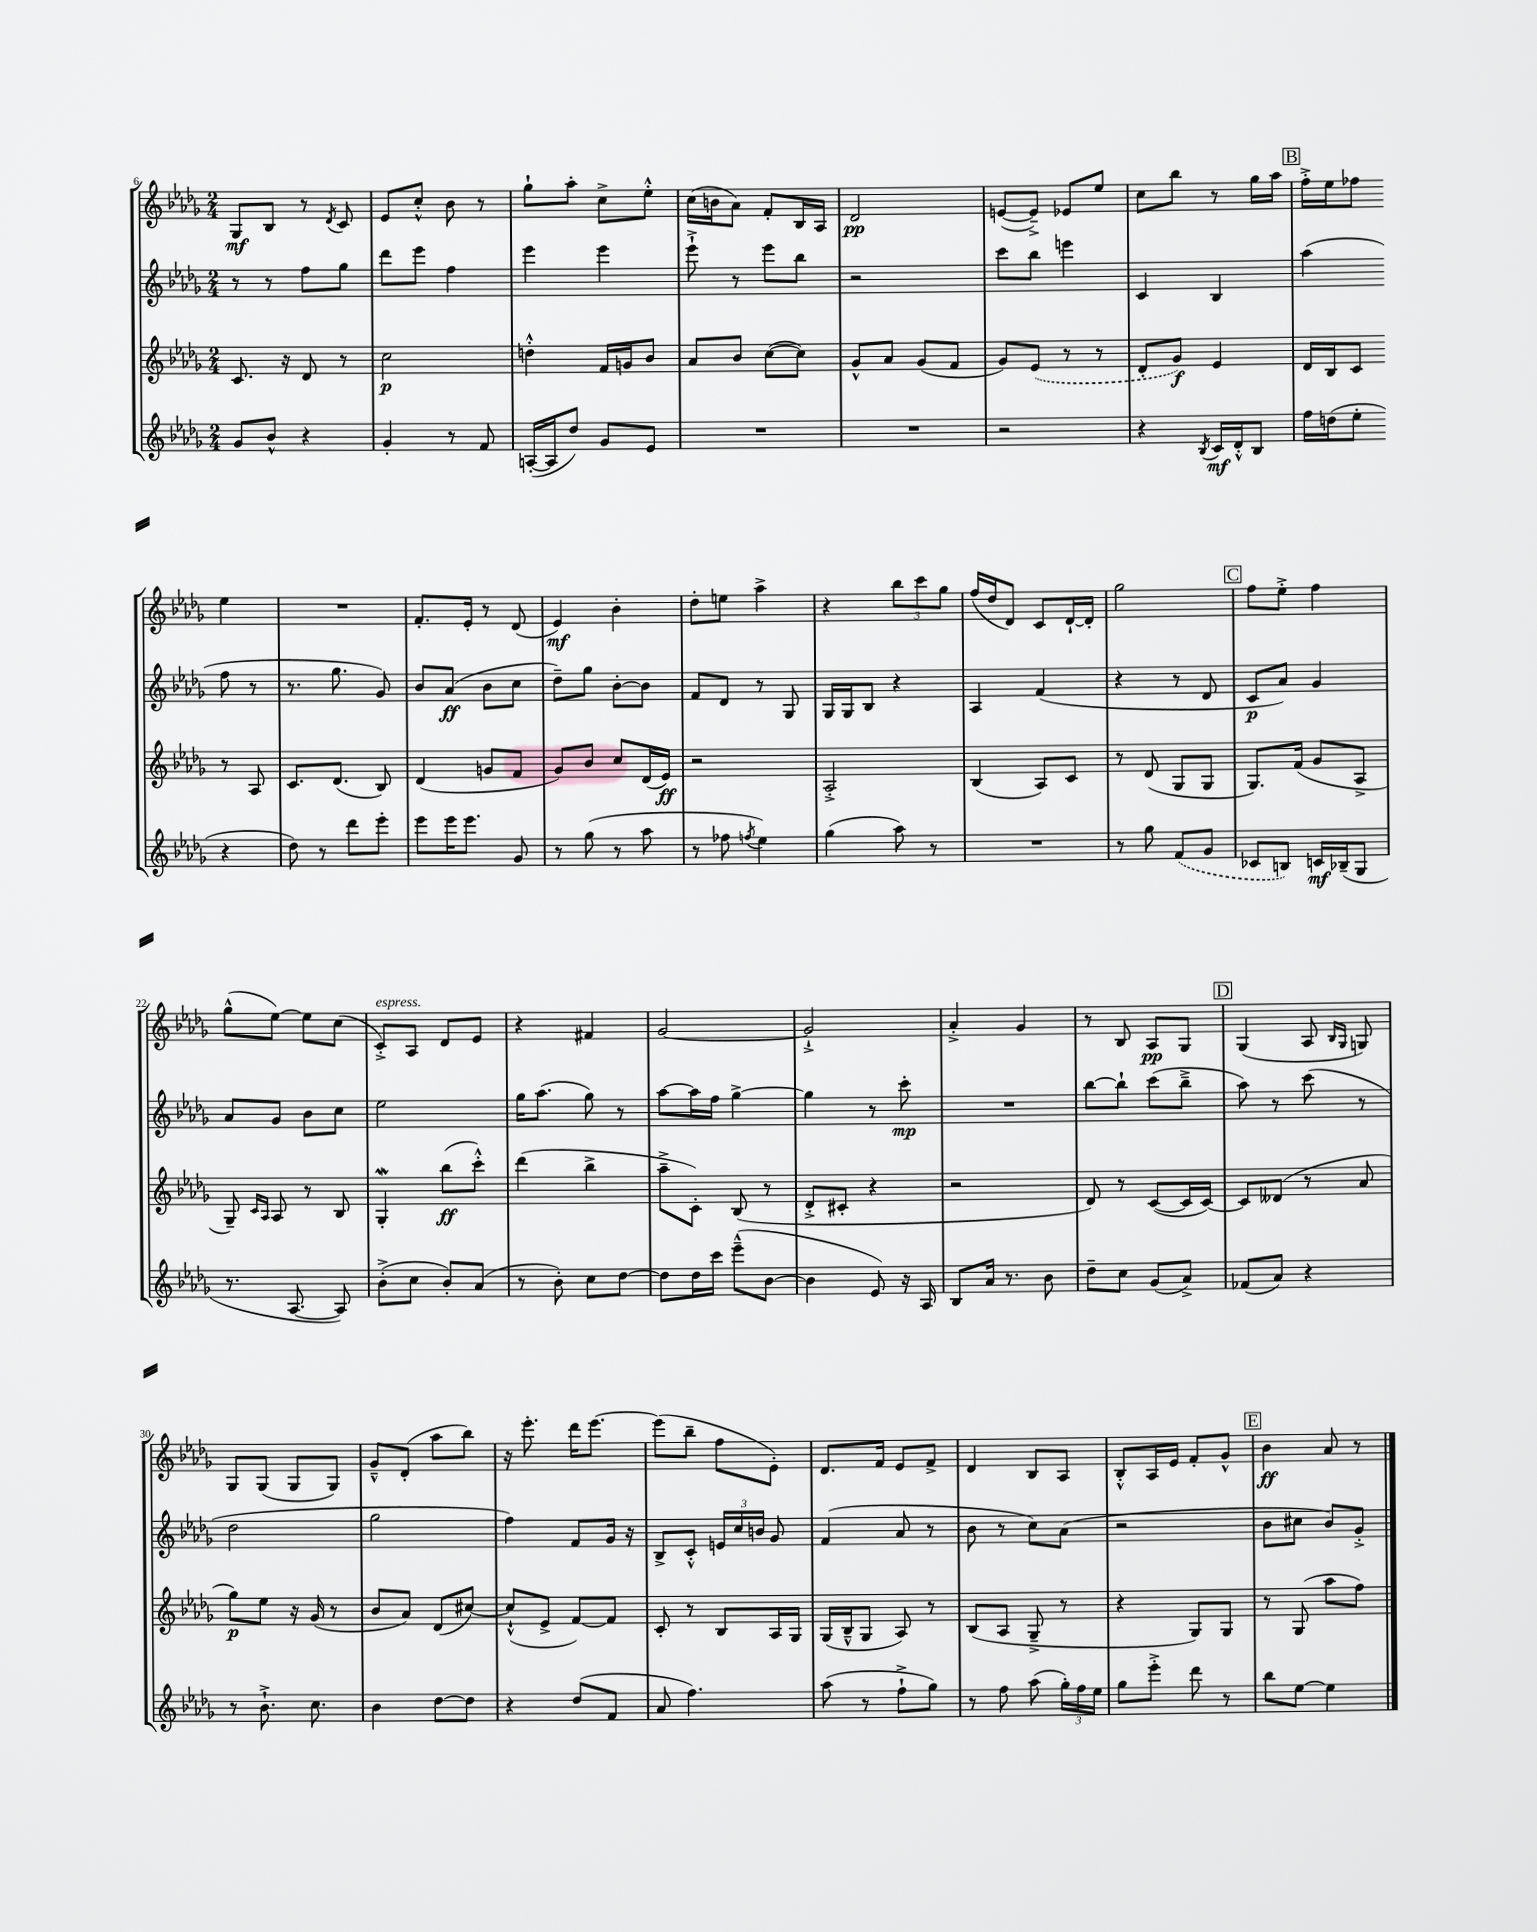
<<
\new StaffGroup <<
\new Staff = "s0" {
    \clef treble \key des \major \numericTimeSignature \time 2/4
    \autoBeamOff ges8[\mf bes8] r8 \acciaccatura { des'8 } c'8 |
    ees'8[ c''8]-.-^ bes'8 r8 |
    ges''8[-! aes''8]-. c''8[-> ees''8]-.-^ |
    c''16[( b'16 aes'8]) f'8[-. bes16 aes16] |
    des'2\pp |
    e'8[~( e'8]--->) ees'8[ ees''8] |
    c''8[ bes''8] r8 ges''16[ aes''16] |
    \mark \markup { \box "B" } f''16[-.-> ees''16 fes''8] ees''4 |
    R2 |
    f'8.[-. ees'16]-. r8 des'8( |
    ees'4\mf) bes'4-. |
    des''8[-. e''8] aes''4-> |
    r4 \tuplet 3/2 { bes''8[ c'''8 ges''8] } |
    f''16[( des''16 des'8]) c'8[ des'16~-! des'16]-. |
    ges''2 |
    \mark \markup { \box "C" } f''8[ ees''8]-.-> f''4 |
    ges''8[-^( ees''8]~) ees''8[ c''8]( |
    c'8[-.->^\markup { \italic "espress." }) aes8] des'8[ ees'8] |
    r4 fis'4 |
    ges'2~ |
    ges'2-!-> |
    aes'4-.-> ges'4 |
    r8 bes8 aes8[\pp ges8] |
    \mark \markup { \box "D" } ges4( aes8 \grace { bes16[ ges16] } g8) |
    ges8[ ges8]( ges8[ ges8]) |
    ges'8[---^ des'8]-.( aes''8[ bes''8]) |
    r16 ees'''8.-. des'''16[ ees'''8.]~ |
    ees'''8[( bes''8]-- f''8[ ees'8]-.) |
    des'8.[ f'16] ees'8[ f'8]-> |
    des'4 bes8[ aes8] |
    bes8[-.-^ aes16 ees'16] f'8[-. ges'8]-^ |
    \mark \markup { \box "E" } bes'4\ff aes'8 r8 \bar "|." |
}
\new Staff = "s1" {
    \clef treble \key des \major \numericTimeSignature \time 2/4
    \autoBeamOff r8 r8 f''8[ ges''8] |
    des'''8[ ees'''8] f''4 |
    ees'''4 ees'''4 |
    ees'''8-!-> r8 ees'''8[ bes''8] |
    r2 |
    c'''8[ bes''8] e'''4 |
    c'4 bes4 |
    \mark \markup { \box "B" } aes''4( f''8 r8 |
    r8. ges''8. ges'8) |
    bes'8[ aes'8]\ff( bes'8[ c''8] |
    des''8[--) ges''8] bes'8[~-. bes'8] |
    f'8[ des'8] r8 ges8 |
    ges16[ ges16 bes8] r4 |
    aes4 f'4( |
    r4 r8 des'8 |
    \mark \markup { \box "C" } c'8[\p aes'8]) ges'4 |
    aes'8[ ges'8] bes'8[ c''8] |
    ees''2 |
    ges''16[ aes''8.]( ges''8) r8 |
    aes''8[~ aes''16 f''16] ges''4~-> |
    ges''4 r8 c'''8-.\mp |
    R2 |
    bes''8[~ bes''8]-! c'''8[( bes''8]---> |
    \mark \markup { \box "D" } aes''8) r8 c'''8( r8 |
    des''2 |
    ges''2 |
    f''4) f'8[ ges'16] r16 |
    bes8[-> c'8]-.-^ \tuplet 3/2 { e'16[ c''16 b'16] } ges'8 |
    f'4( aes'8 r8 |
    bes'8 r8 c''8[) aes'8]( |
    r2 |
    \mark \markup { \box "E" } bes'8[ cis''8] bes'8[) ges'8]-.-> \bar "|." |
}
\new Staff = "s2" {
    \clef treble \key des \major \numericTimeSignature \time 2/4
    \autoBeamOff c'8. r16 des'8 r8 |
    c''2\p |
    d''4-.-^ f'16[ g'16 bes'8] |
    aes'8[ bes'8] c''8[~( c''8]) |
    ges'8[-^ aes'8] ges'8[( f'8] |
    ges'8[) \once \slurDashed ees'8]( r8 r8 |
    des'8[-. ges'8]\f) ees'4 |
    \mark \markup { \box "B" } des'16[ bes16 c'8] r8 aes8 |
    c'8.[ des'8.]( bes8) |
    des'4( g'8[ f'8] |
    ges'8[) bes'8] c''8[ des'16( ees'16]\ff) |
    r2 |
    aes2-.-> |
    bes4( aes8[) c'8] |
    r8 des'8( ges8[ ges8] |
    \mark \markup { \box "C" } ges8.[) f'16]( ges'8[ aes8]-> |
    ges8--) \grace { c'16[ aes16] } aes8 r8 bes8 |
    ges4-.\mordent bes''8[\ff( c'''8]-.-^) |
    des'''4( bes''4-> |
    aes''8[---> c'8]-.) bes8( r8 |
    des'8[-.-> cis'8]-. r4 |
    r2 |
    des'8) r8 c'8[~( c'16 c'16]~) |
    \mark \markup { \box "D" } c'8[ deses'8]( r8 aes'8 |
    ges''8[\p) ees''8] r16 ges'16( r8 |
    bes'8[ aes'8]) des'8[( cis''8]~) |
    cis''8[-!-^( ees'8]-> f'8[~) f'8] |
    c'8-. r8 bes8[ aes16 ges16] |
    ges16[( bes16---^ ges8] aes8) r8 |
    bes8[( aes8] ges8---> r8 |
    r4 ges8[) ges8] |
    \mark \markup { \box "E" } r8 ges8( aes''8[ f''8]) \bar "|." |
}
\new Staff = "s3" {
    \clef treble \key des \major \numericTimeSignature \time 2/4
    \autoBeamOff ges'8[ bes'8]-^ r4 |
    ges'4-. r8 f'8 |
    a16[~-.( a16 des''8]) ges'8[ ees'8] |
    R2 |
    R2 |
    r2 |
    r4 \acciaccatura { bes8 } c'16[\mf des'16-.-^ bes8] |
    \mark \markup { \box "B" } f''16[ d''16( ees''8]-. r4 |
    des''8) r8 des'''8[ ees'''8]-. |
    ees'''8[ ees'''16 ees'''8.] ges'8 |
    r8 ges''8( r8 aes''8 |
    r8 fes''8 \acciaccatura { f''8 } ees''4) |
    ges''4( aes''8) r8 |
    R2 |
    r8 ges''8 \once \slurDashed f'8[( ges'8] |
    \mark \markup { \box "C" } ces'8[ b8]) c'16[\mf bes16--( ges8] |
    r8. aes8.~ aes8) |
    bes'8[-.->( c''8] bes'8[-.) aes'8]( |
    r8 bes'8-.) c''8[ des''8]~ |
    des''8[ des''16 c'''16] ees'''8[---^( bes'8]~ |
    bes'4 ees'8) r16 aes16 |
    bes8[ aes'16] r8. bes'8 |
    des''8[-- c''8] ges'8[( aes'8]->) |
    \mark \markup { \box "D" } fes'8[( aes'8]) r4 |
    r8 bes'8.-!-> c''8. |
    bes'4 des''8[~ des''8] |
    r4 des''8[( f'8] |
    aes'8 f''4.) |
    aes''8( r8 f''8[-!-> ges''8]) |
    r8 f''8 aes''8( \tuplet 3/2 { ges''16[-.) f''16 ees''16] } |
    ges''8[ ees'''8]-.-> des'''8 r8 |
    \mark \markup { \box "E" } bes''8[ ees''8]~ ees''4 \bar "|." |
}
>>
>>
\layout { \context { \Score currentBarNumber = #6 } }
